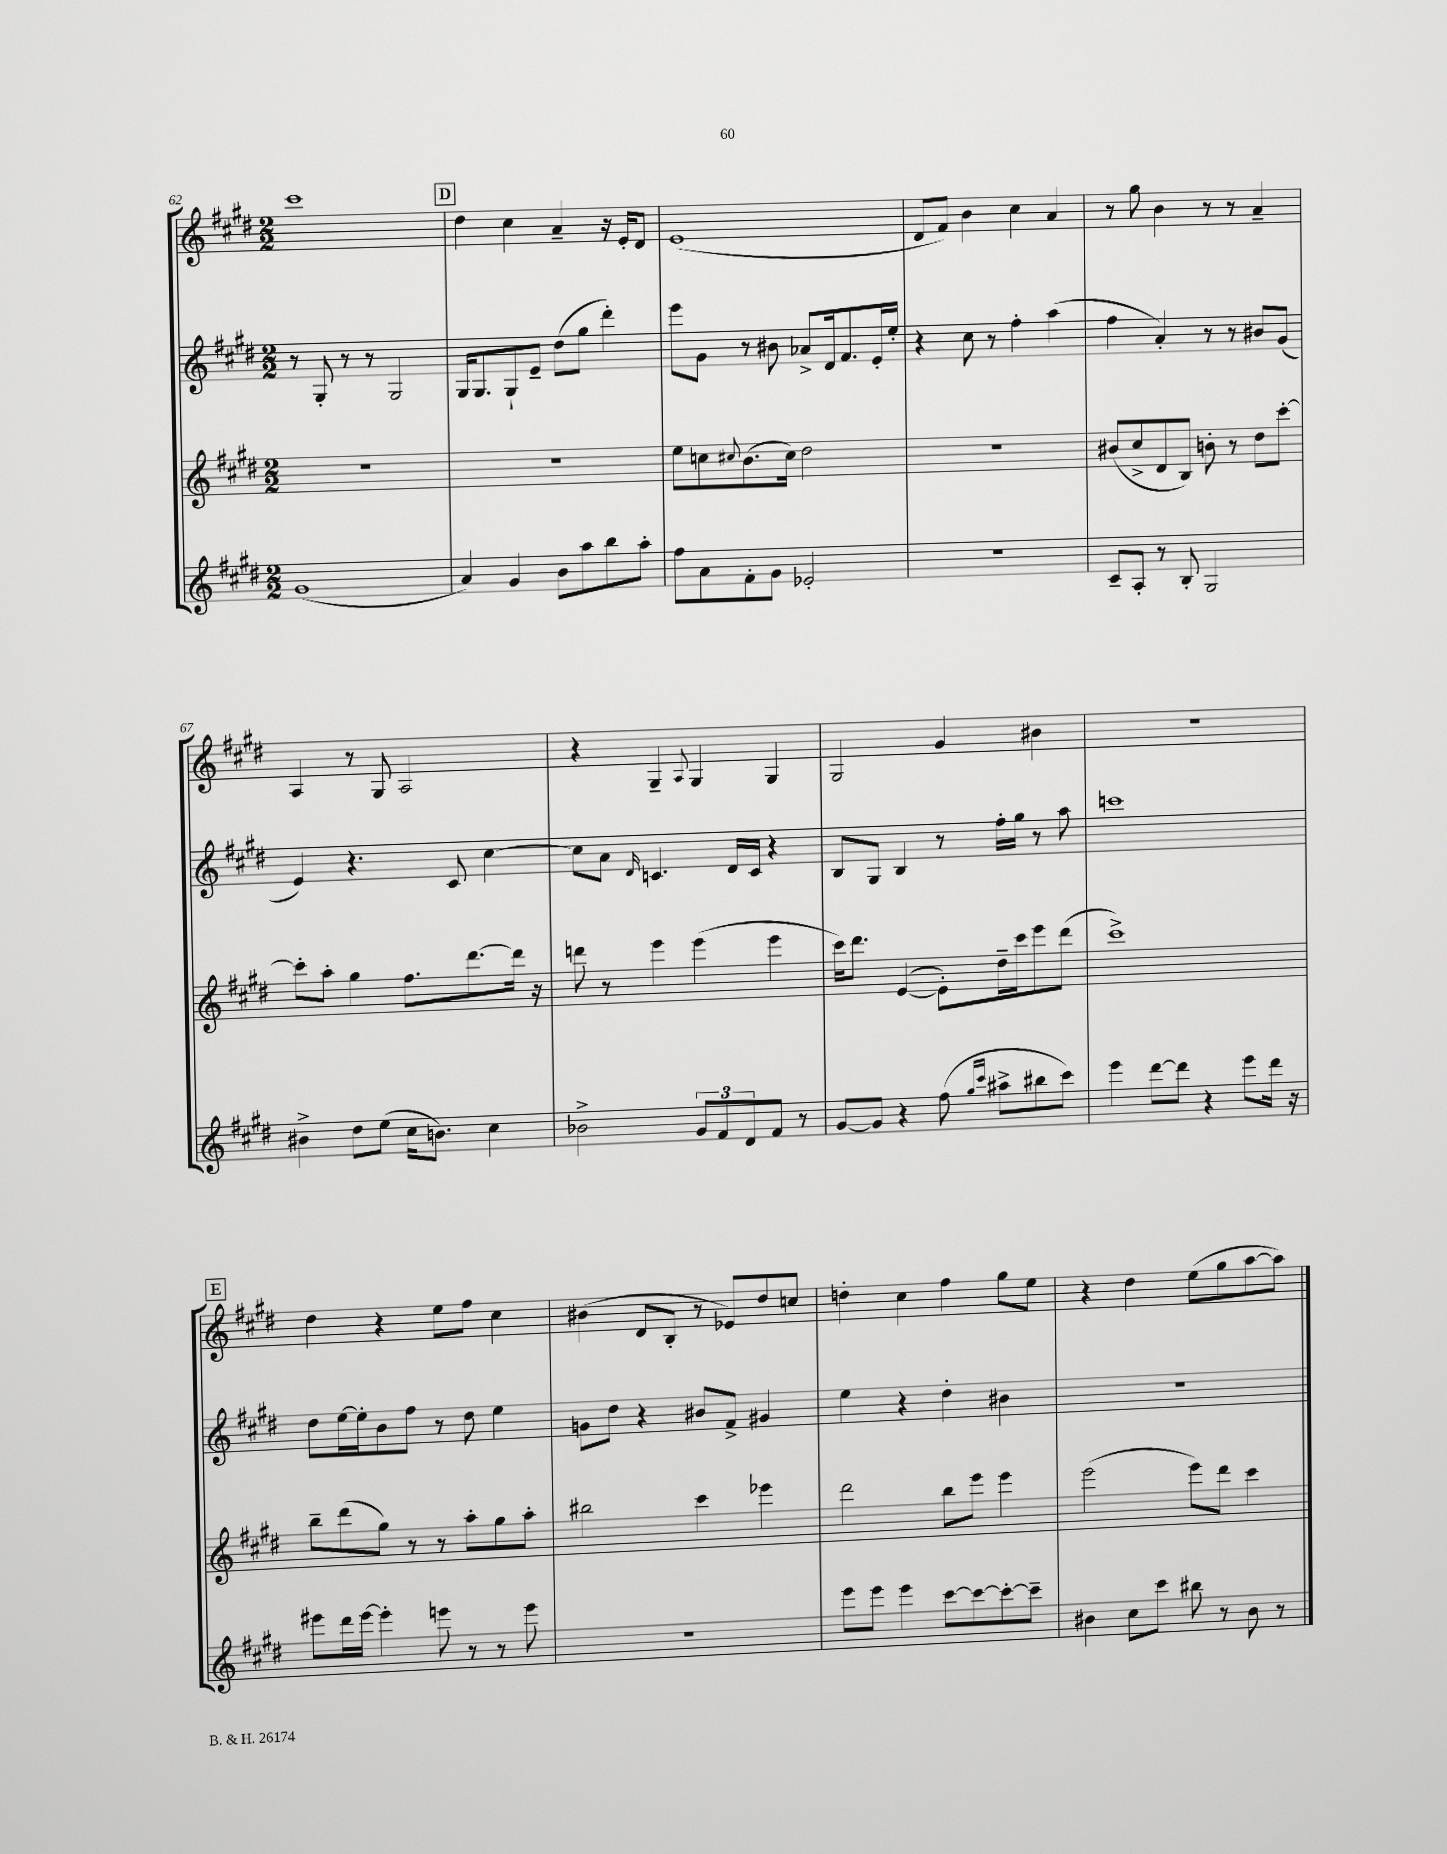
<<
\new StaffGroup <<
\new Staff = "s0" {
    \clef treble \key e \major \numericTimeSignature \time 2/2
    cis'''1 |
    \mark \markup { \box "D" } dis''4 cis''4 a'4-- r16 e'16-. dis'8 |
    e'1( |
    dis'8 fis'8) b'4 cis''4 a'4 |
    r8 gis''8 b'4 r8 r8 a'4-- |
    a4 r8 gis8 a2 |
    r4 gis4-- \appoggiatura { a8 } gis4 gis4 |
    gis2 gis'4 bis'4 |
    R1 |
    \mark \markup { \box "E" } dis''4 r4 e''8 fis''8 cis''4 |
    bis'4( dis'8 b8-. r8 ees'8) dis''8 c''8 |
    d''4-. cis''4 fis''4 gis''8 e''8 |
    r4 dis''4 e''8( gis''8 a''8~ a''8) \bar "|." |
}
\new Staff = "s1" {
    \clef treble \key e \major \numericTimeSignature \time 2/2
    r8 gis8-. r8 r8 gis2 |
    \mark \markup { \box "D" } gis16 gis8. gis8-! e'8-- dis''8( gis''8 dis'''4-.) |
    e'''8 gis'8 r8 bis'8 aes'8-> dis'16 fis'8. e'16-. e''16-. |
    r4 cis''8 r8 fis''4-. a''4( |
    fis''4 a'4-.) r8 r8 bis'8 gis'8( |
    e'4) r4. cis'8 cis''4~ |
    cis''8 a'8 \grace { dis'16 } c'4. dis'16 c'16 r4 |
    b8 gis8 b4 r8 fis''16-. gis''16 r8 a''8 |
    c'''1 |
    \mark \markup { \box "E" } dis''8 e''16~ e''16-. b'8 fis''8 r8 dis''8 e''4 |
    g'8 dis''8 r4 bis'8 fis'8-> gis'4 |
    e''4 r4 dis''4-. bis'4 |
    r1 \bar "|." |
}
\new Staff = "s2" {
    \clef treble \key e \major \numericTimeSignature \time 2/2
    R1 |
    \mark \markup { \box "D" } R1 |
    e''8 c''8 \appoggiatura { cis''8 } b'8.( cis''16) dis''2 |
    R1 |
    bis'8( cis''8-> dis'8 b8) b'8-. r8 dis''8 cis'''8~-. |
    cis'''8-. a''8-. gis''4 fis''8. dis'''8.~ dis'''16 r16 |
    d'''8 r8 e'''4 e'''4( e'''4 |
    cis'''16) dis'''8. e'4~( e'8-.) dis''16-- cis'''16 e'''8 dis'''8( |
    cis'''1->) |
    \mark \markup { \box "E" } b''8-- dis'''8( gis''8) r8 r8 a''8-. gis''8 a''8-. |
    bis''2 cis'''4 ees'''4 |
    dis'''2 b''8 e'''8 e'''4 |
    e'''2( e'''8) dis'''8 cis'''4 \bar "|." |
}
\new Staff = "s3" {
    \clef treble \key e \major \numericTimeSignature \time 2/2
    gis'1( |
    \mark \markup { \box "D" } a'4) gis'4 b'8 a''8 b''8 a''8-. |
    fis''8 a'8 fis'8-. gis'8 ees'2-. |
    R1 |
    cis'8-- a8-. r8 b8-. gis2 |
    bis'4-> dis''8 e''8( cis''16 b'8.) cis''4 |
    bes'2-> \tuplet 3/2 { gis'8 fis'8 dis'8 } fis'8 r8 |
    gis'8~ gis'8 r4 fis''8( \grace { gis''16 cis'''16 } ais''8-> bis''8 cis'''8) |
    e'''4 dis'''8~ dis'''8 r4 e'''8 dis'''16 r16 |
    \mark \markup { \box "E" } eis'''8 dis'''16 eis'''16~ eis'''4-. e'''8 r8 r8 e'''8 |
    r1 |
    e'''8 e'''8 e'''4 cis'''8~ cis'''8~ cis'''8~-. cis'''8-- |
    bis'4 cis''8 cis'''8 bis''8 r8 bis'8 r8 \bar "|." |
}
>>
>>
\layout { \context { \Score currentBarNumber = #62 } }
